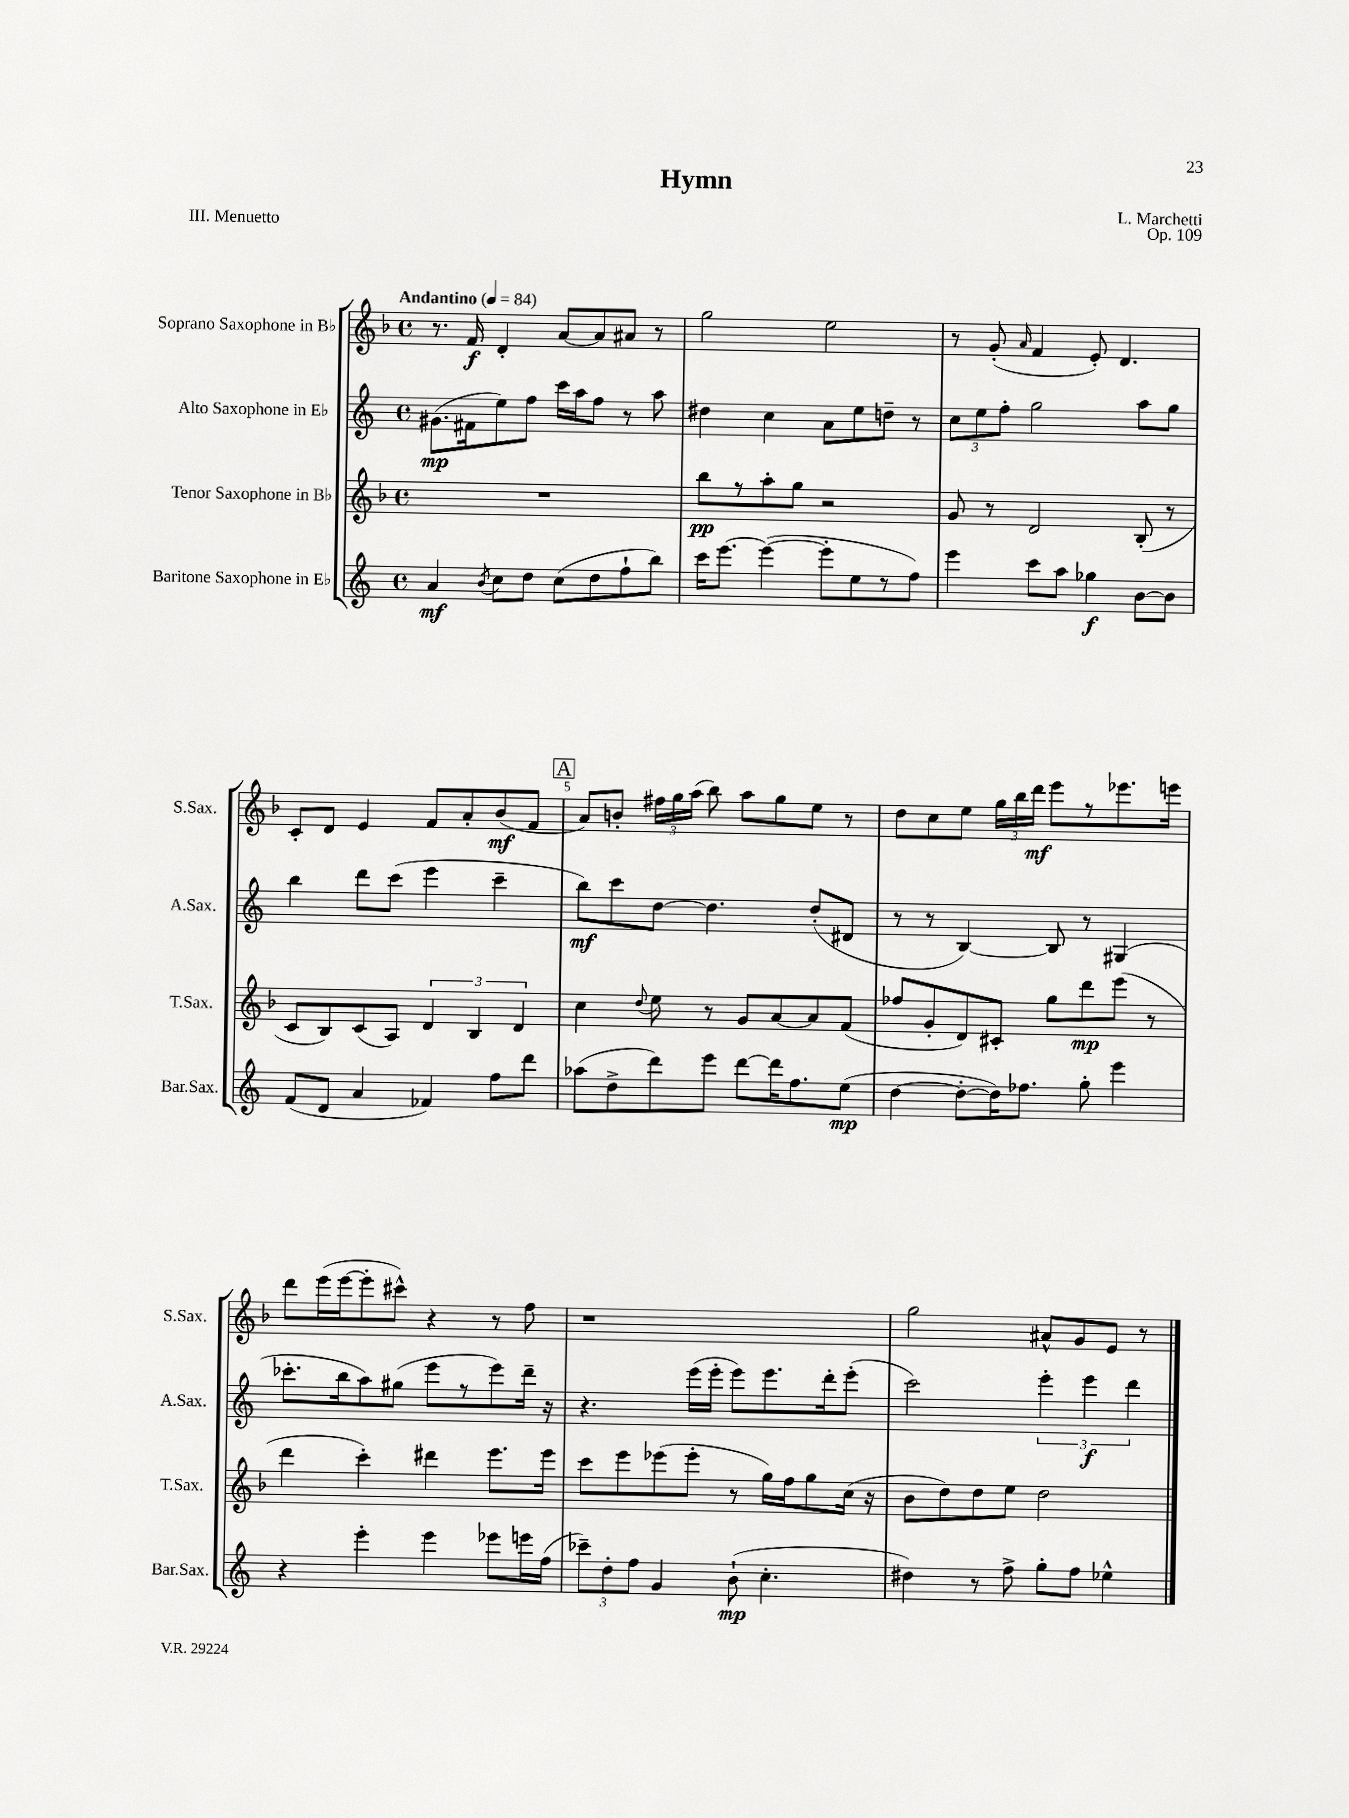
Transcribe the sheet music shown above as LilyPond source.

\header { title = "Hymn" composer = "L. Marchetti" opus = "Op. 109" piece = "III. Menuetto" }
<<
\new StaffGroup <<
\new Staff = "s0" \with { instrumentName = "Soprano Saxophone in Bb" shortInstrumentName = "S.Sax." } {
    \clef treble \key f \major \defaultTimeSignature \time 4/4 \tempo "Andantino" 4 = 84
    \autoBeamOff r8. f'16\f d'4-. a'8[~ a'8 ais'8] r8 |
    g''2 e''2 |
    r8 g'8-.( \grace { a'16 } f'4 e'8-.) d'4. |
    c'8[-. d'8] e'4 f'8[ a'8-. bes'8\mf( f'8] |
    \mark \markup { \box "A" } a'8[) b'8]-. \tuplet 3/2 { fis''16[ g''16 a''16]( } bes''8) a''8[ g''8 e''8] r8 |
    d''8[ c''8 e''8] \tuplet 3/2 { g''16[ bes''16 d'''16]\mf } e'''8[ r8 ees'''8. e'''16] |
    d'''8[ e'''16( e'''16~ e'''8-. cis'''8]-^) r4 r8 f''8 |
    r1 |
    g''2 ais'8[-^ g'8 e'8] r8 \bar "|." |
}
\new Staff = "s1" \with { instrumentName = "Alto Saxophone in Eb" shortInstrumentName = "A.Sax." } {
    \clef treble \key c \major \defaultTimeSignature \time 4/4
    \autoBeamOff gis'8.[\mp( fis'16 e''8) f''8] c'''16[ a''16 f''8] r8 a''8 |
    dis''4 c''4 a'8[ e''8 d''8]-- r8 |
    \tuplet 3/2 { c''8[ e''8 f''8]-. } g''2 a''8[ g''8] |
    b''4 d'''8[ c'''8]( e'''4 c'''4-- |
    \mark \markup { \box "A" } b''8[\mf) c'''8 d''8]~ d''4. d''8[-.( dis'8] |
    r8 r8 b4~) b8 r8 gis4( |
    ces'''8.[-. b''16 a''8) gis''8]( e'''8[ r8 e'''8) d'''16]-- r16 |
    r4. e'''16[( e'''16]-. e'''8[) e'''8. d'''16-. e'''8]-.( |
    c'''2) \tuplet 3/2 { e'''4-. e'''4\f d'''4 } \bar "|." |
}
\new Staff = "s2" \with { instrumentName = "Tenor Saxophone in Bb" shortInstrumentName = "T.Sax." } {
    \clef treble \key f \major \defaultTimeSignature \time 4/4
    \autoBeamOff R1 |
    bes''8[\pp r8 a''8-. g''8] r2 |
    g'8 r8 d'2 bes8-.( r8 |
    c'8[ bes8) c'8( a8]) \tuplet 3/2 { d'4 bes4 d'4 } |
    \mark \markup { \box "A" } c''4 \appoggiatura { d''8 } e''8 r8 g'8[ a'8~ a'8 f'8]( |
    fes''8[ g'8-. d'8) cis'8]-. g''8[ d'''8\mp e'''8]( r8 |
    d'''4 c'''4-.) dis'''4 e'''8.[ e'''16] |
    c'''8[ e'''8 ees'''8( ees'''8]-. r8 g''16[) f''16 g''8 c''16]( r16 |
    bes'8[ d''8) d''8 e''8] d''2 \bar "|." |
}
\new Staff = "s3" \with { instrumentName = "Baritone Saxophone in Eb" shortInstrumentName = "Bar.Sax." } {
    \clef treble \key c \major \defaultTimeSignature \time 4/4
    \autoBeamOff a'4\mf \acciaccatura { b'8 } c''8[ d''8] c''8[( d''8 f''8-! b''8]) |
    c'''16[ e'''8.]~ e'''4~( e'''8[-. e''8 r8 f''8]) |
    e'''4 c'''8[ a''8] ges''4\f b'8[~ b'8] |
    f'8[( d'8] a'4 fes'4) f''8[ d'''8] |
    \mark \markup { \box "A" } aes''8[( d''8-> d'''8) e'''8] d'''8[~ d'''16 f''8. e''8]\mp( |
    d''4~ d''8[~-. d''16) fes''8.] g''8-. e'''4 |
    r4 e'''4-. e'''4 ees'''8[ e'''16 f''16]( |
    \tuplet 3/2 { ces'''8[--) d''8-. f''8] } g'4 b'8-!\mp( c''4.-. |
    dis''4) r8 f''8-> g''8[-. f''8] ees''4-^ \bar "|." |
}
>>
>>
\layout { \context { \Score \override BarNumber.break-visibility = ##(#f #t #t) barNumberVisibility = #(every-nth-bar-number-visible 5) } }
